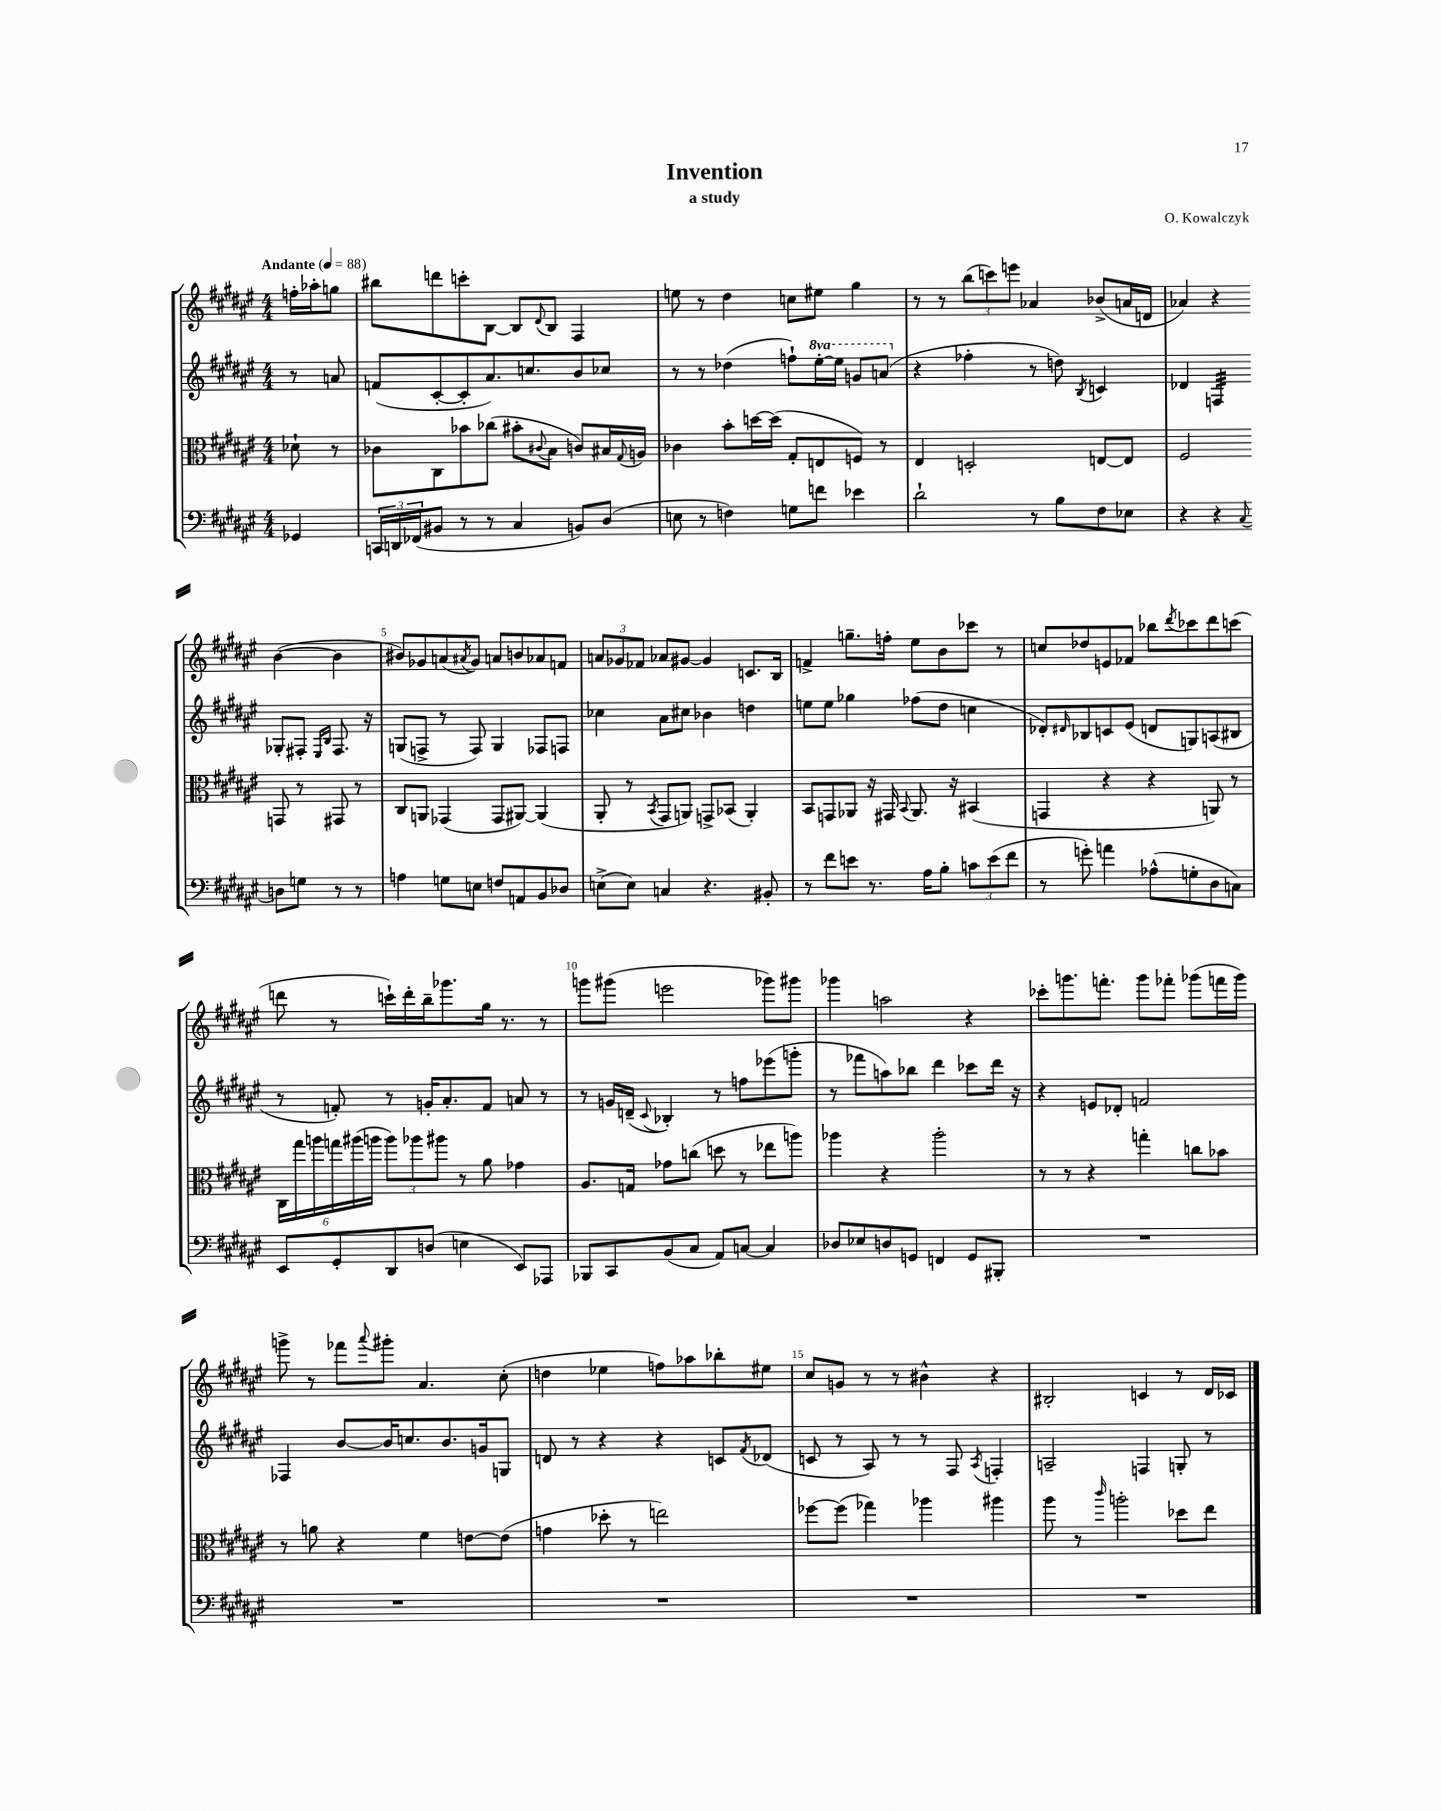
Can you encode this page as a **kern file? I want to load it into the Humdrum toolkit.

**kern	**kern	**kern	**kern
*staff4	*staff3	*staff2	*staff1
*clefF4	*clefC3	*clefG2	*clefG2
*k[f#c#g#d#a#e#]	*k[f#c#g#d#a#e#]	*k[f#c#g#d#a#e#]	*k[f#c#g#d#a#e#]
*M4/4	*M4/4	*M4/4	*M4/4
*MM88	*MM88	*MM88	*MM88
4GG-	8d-`	8r	16ff'
.	.	.	16aa-'
.	8r	8a	8gg
=	=	=	=
24CC	8c-	(8f	8bb#
24DD	.	.	.
(24FF-	.	.	.
8BB#	8C#	[8c#'	8ddd
8r	8b-	8c#']	8ccc'
8r	(8cc-	8.a#)	[8B
4C#	8b#'	.	8B]
.	.	8.cc	.
.	8qqc#	.	8qqd#
.	8B	.	8B
8BB)	8c)	8b	4F#
(8D#	16B#	8cc-	.
.	8qqG#	.	.
.	16A	.	.
=	=	=	=
8E	4c-	8r	8ee
8r	.	8r	8r
4F)	8b'	(4dd-	4dd#
.	[16dd	.	.
.	(16dd]	.	.
8G	8G#'	8ff`)	8cc
8f	8E	[16eee#'	8ee#
.	.	16eee#]	.
4e-	8F)	8gg	4gg#
.	8r	(8aa	.
=	=	=	=
2d#`	4E#	4r	8r
.	.	.	8r
.	2D'	4ff-'	(12bb
.	.	.	12ccc)
.	.	.	12eee
8r	.	8r	4a-
8B	.	8dd)	.
.	.	8qB	.
8F#	[8E	4c	(8b-^
8E-	8E]	.	16a
.	.	.	16d
=	=	=	=
4r	2F#	4d-	4a-)
4r	.	4F	4r
8qqC#	.	.	.
8D	8GG	8G-'	([4b
8G	8r	8F#'	.
.	.	16qqE#	.
.	.	16qqB	.
8r	8GG#	8.F#	4b]
8r	8r	.	.
.	.	16r	.
=	=	=	=
4A	8C#	(8G	8b#)
.	8AA	8F^	8g-
8G	(4GG-	8r	(8a
.	.	.	8qa#
8E	.	8F)	8g-)
8F	8GG-	4G	8a
8AA	[8AA#)	.	8b
8BB	(4AA#]	8F-	8a-
8D-	.	8F	8f
=	=	=	=
(8E^	8AA#'	4cc-	12a
.	.	.	12g-
8E)	8r	.	.
.	.	.	12f-
.	8qBB	.	.
4C	8GG#	8a#	8a-
.	8AA)	8cc#	[8g#
4.r	8GG^	4b-	4g#]
.	(8BB-	.	.
.	4AA')	4dd	8.c
8BB#'	.	.	.
.	.	.	16B
=	=	=	=
8r	8BB	8ee	4f^
8f#	8GG	8ee	.
8e	8AA-	4gg-	8.gg~
8.r	16r	.	.
.	16GG#	.	16ff'
.	8qqBB	.	.
.	8.AA-	(8ff-	8ee#
16A#	.	.	.
8B'	.	8dd#	8b
.	16r	.	.
12c	(4BB#	4cc	8ccc-
(12e	.	.	.
.	.	.	8r
12f#	.	.	.
=	=	=	=
8r	4GG	8d-')	8cc
.	.	16qqd#	.
8g')	.	8B-	8dd-
4a	4r	8c	8e
.	.	(8e#	8f-
(8A-^^	4r	8d	8bb-
.	.	.	8qddd#
8G'	.	8G)	8ccc-
8D#	8AA)	(8A	8ddd#
8C)	8r	8B#	(8ccc
=	=	=	=
8EE#	24C#	8r	8ddd
.	24gg#	.	.
.	24aa	.	.
8GG#'	24gg	8f')	8r
.	(24aa#	.	.
.	24aa	.	.
8DD#	12aa)	8r	16ccc`)
.	.	.	16ddd'
.	12aa-	.	.
(8D	.	16g'	16bb~
.	12aa#	.	.
.	.	8.a#'	8.ggg-
4E	8r	.	.
.	8a#	8f	16gg#
.	.	.	8.r
8EE#)	4g-	8a	.
8AAA-	.	8r	8r
=	=	=	=
8BBB-	8.A#	8r	8ggg
8CC#	.	16g	(8ggg#
.	16G	(16d~	.
.	.	8qqc#	.
(8BB	8g-	4B-')	2eee
8C#	(8cc	.	.
8AA#)	8dd	8r	.
[8C	8r	8ff	.
4C]	8ee-	(8eee-	8ggg-)
.	8aa)	8ggg'	8ggg#
=	=	=	=
8D-	4aa-	8r	4ggg-
8E-	.	8fff-	.
8D	4r	8aa)	2aa
8GG	.	8bb-	.
4FF	2aa-'	4ddd#	.
8GG	.	8ccc-	4r
8BBB#'	.	16ddd#	.
.	.	16r	.
=	=	=	=
1r	8r	4r	8ccc-'
.	8r	.	8.ggg
.	4r	8e	.
.	.	.	8.fff'
.	.	8d-'	.
.	4gg'	2f	8ggg
.	.	.	8fff-'
.	8cc	.	(8ggg-
.	8b-	.	16fff
.	.	.	16ggg-)
=	=	=	=
1r	8r	4F-	8ggg^
.	8a	.	8r
.	4r	[8b	8fff-
.	.	.	8qqaaa#
.	.	16b]	8ggg#'
.	.	8.cc	.
.	4f#	.	4.a#
.	.	8.b	.
.	[8e	.	.
.	.	16g	.
.	(8e]	8G	(8cc#'
=	=	=	=
1r	4g	8d	4dd
.	.	8r	.
.	8dd-'	4r	4ee-
.	8r	.	.
.	2ee)	4r	8ff)
.	.	.	8aa-
.	.	8c	8bb-'
.	.	8qf#	.
.	.	(8d-	8ee#
=	=	=	=
1r	[8ff-	8c	8cc#
.	(8ff-]	8r	8g
.	4gg-)	8A#)	8r
.	.	8r	8r
.	4aa-	8r	4b#^^
.	.	8F#	.
.	.	8qA#	.
.	4aa#	4F'	4r
=	=	=	=
1r	8aa#	2A~	2B#'
.	8r	.	.
.	16qqccc#	.	.
.	2aa'	.	.
.	.	4F	4c
.	8dd-	8G'	8r
.	8ee#	8r	16d#
.	.	.	16c-
==	==	==	==
*-	*-	*-	*-
